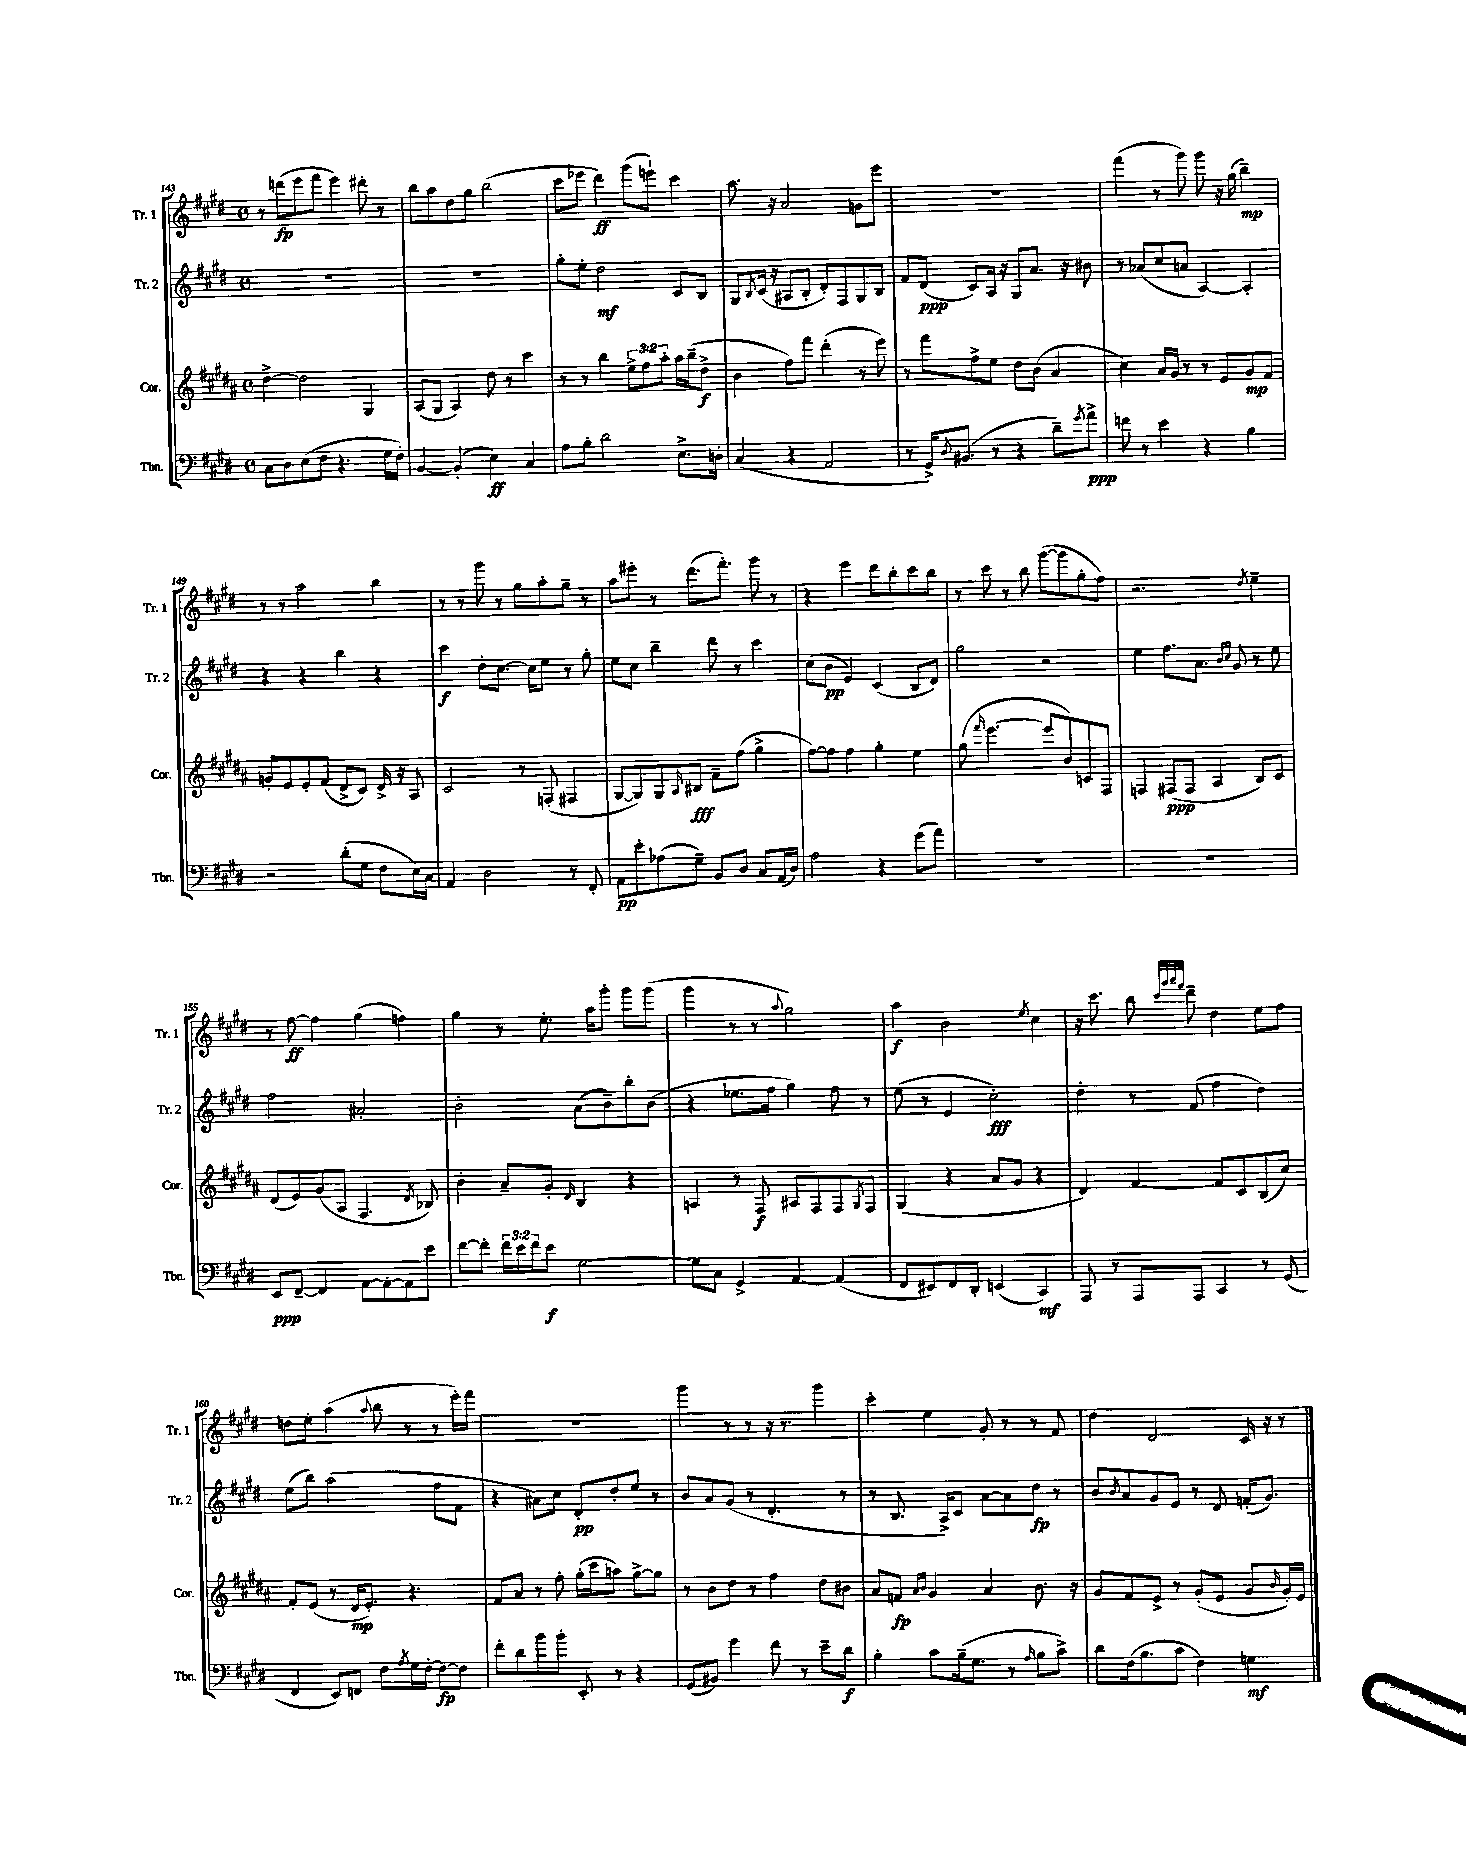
<<
\new StaffGroup <<
\new Staff = "s0" \with { instrumentName = "Tr. 1" shortInstrumentName = "Tr. 1" } {
    \clef treble \key e \major \defaultTimeSignature \time 4/4
    r8 d'''8\fp( e'''8 fis'''8 e'''4) dis'''8-. r8 |
    b''8 a''8 dis''8 gis''8 b''2( |
    cis'''8 ees'''8 dis'''4\ff) gis'''8( e'''8-!) cis'''4 |
    a''8. r16 a'2 g'8 e'''8 |
    R1 |
    fis'''4( r8 gis'''8) gis'''8 r16 gis''16( b''4--\mp) |
    r8 r8 a''2 b''4 |
    r8 r8 gis'''8 r8 gis''8 a''8-. gis''8-- r8 |
    a''8 eis'''8-. r8 dis'''8.( fis'''8.-.) gis'''8 r8 |
    r4 e'''4 dis'''8 b''8-. cis'''8 b''8 |
    r8 cis'''8 r8 b''8 gis'''8~( gis'''8 gis''8-. fis''8) |
    r2. \acciaccatura { dis''8 } e''4-- |
    r8 fis''8~\ff fis''4 gis''4( f''4) |
    gis''4 r8 e''8.-. a''16 gis'''8-. gis'''8 gis'''8( |
    gis'''4 r8 r8 \appoggiatura { a''8 } gis''2) |
    a''4\f b'2 \acciaccatura { e''8 } cis''4 |
    r16 cis'''8. b''8 \grace { cis'''32 gis'''32 a'''32 fis'''32 } dis'''8-- dis''4 e''8 fis''8 |
    d''8 e''8-. a''4( \appoggiatura { a''8 } b''8 r8 r8 e'''16-.) fis'''16 |
    R1 |
    gis'''4 r8 r8 r16 r8. gis'''4 |
    cis'''4-. e''4 gis'8-. r8 r8 fis'8 |
    dis''4 dis'2 cis'16 r16 r8 \bar "|." |
}
\new Staff = "s1" \with { instrumentName = "Tr. 2" shortInstrumentName = "Tr. 2" } {
    \clef treble \key e \major \defaultTimeSignature \time 4/4
    R1 |
    R1 |
    gis''8-. e''8-. dis''2\mf cis'8 b8 |
    gis8 \acciaccatura { b8 } cis'16( r16 ais8 b8-. dis'8-.) fis8 gis8 b8 |
    fis'8 dis'8\ppp( cis'8) a16 r16 gis8 a'8. r16 bis'8 |
    r8 aes'8( cis''8 a'8 a4~) a4-. |
    r4 r4 b''4 r4 |
    cis'''4\f dis''8-. cis''8.~ cis''16 e''8 r8 gis''8-. |
    e''8 cis''8 b''4-- dis'''8 r8 cis'''4 |
    cis''8( b'8\pp e'4) cis'4( b8 dis'8) |
    gis''2 r2 |
    e''4 fis''8. a'8. \grace { b'16 cis''16 } gis'8 r8 e''8 |
    fis''2 ais'2-. |
    b'2-. a'8( b'8--) b''8-. b'8( |
    r4 ees''8. fis''16 gis''4) fis''8 r8 |
    e''8( r8 e'4 cis''2-.\fff) |
    dis''4-. r8 fis'8( fis''4 dis''4) |
    e''8( b''8) a''2( fis''8 fis'8 |
    r4 ais'8) cis''8 dis'8-.\pp dis''8-. e''8 r8 |
    b'8 a'8 gis'8( r8 dis'4.-. r8 |
    r8 b8. a16->) cis'8 a'8~ a'8 dis''8\fp r8 |
    b'8 \acciaccatura { b'8 } a'8 gis'8 e'8 r8 dis'8 f'16-.( gis'8.) \bar "|." |
}
\new Staff = "s2" \with { instrumentName = "Cor." shortInstrumentName = "Cor." } {
    \clef treble \key b \major \defaultTimeSignature \time 4/4 \override Staff.TupletNumber.text = #tuplet-number::calc-fraction-text
    dis''4~-> dis''2 gis4 |
    ais8( gis8 ais4) dis''8 r8 cis'''4 |
    r8 r8 b''4 \tuplet 3/2 { e''8-> fis''8 ais''8-. } ais''16 b''16--( dis''8->\f |
    b'4 fis''8) fis'''8 dis'''4-.( r8 e'''8) |
    r8 fis'''8 fis''8-> e''8 dis''8 b'8( ais'4 |
    cis''4) ais'16 gis'16 r8 r8 e'8 gis'8\mp fis'8 |
    g'8-. e'8 e'8-. fis'8( dis'8-> cis'8) dis'16-> r16 ais8 |
    cis'2 r8 f8-.( fis4 |
    gis8~ gis8) gis8 \grace { ais16 } bis8\fff fis'8-- fis''8( gis''4-> |
    fis''8~) fis''8 fis''4 gis''4-. e''4 |
    gis''8( \grace { fis'''16 } e'''4.~ e'''8 b'8) c'8 fis8 |
    f4 fis8\ppp( fis8 ais4 b8) cis'8 |
    dis'8( e'8) gis'8( ais8 fis4. \acciaccatura { dis'8 } bes8) |
    b'4-. ais'8-- gis'8-. \grace { dis'16 } b4 r4 |
    a4 r8 fis8\f ais8 fis8 fis8 \acciaccatura { gis8 } fis8 |
    gis4( r4 ais'8 gis'8 r4 |
    dis'4) fis'4~ fis'8 cis'8 b8( cis''8) |
    fis'8-. e'8( r8 dis'16\mp e'8.-.) r4. |
    fis'8 ais'8 r8 fis''8-. gis''16-.( cis'''16 a''8) gis''8~-> gis''8 |
    r8 b'8 dis''8 r8 fis''4 dis''8 bis'8 |
    ais'8 f'8\fp \grace { ais'16 b'16 } gis'4 ais'4 b'8. r16 |
    gis'8 fis'8 e'8-> r8 gis'8-.( e'8 gis'8 \grace { b'16 } gis'16-.) e'16 \bar "|." |
}
\new Staff = "s3" \with { instrumentName = "Tbn." shortInstrumentName = "Tbn." } {
    \clef bass \key e \major \defaultTimeSignature \time 4/4 \override Staff.TupletNumber.text = #tuplet-number::calc-fraction-text
    cis8 dis8 e8( fis8 r4. gis16 fis16-.) |
    b,4~ b,4-.( e4\ff) cis4 |
    a8 b8-. dis'2 e8.-> d16-. |
    cis4( r4 a,2 |
    r8 gis,16->) \acciaccatura { dis8 } bis,8.( r8 r4 dis'8--) \acciaccatura { gis'8 } a'8->\ppp |
    f'8 r8 e'4 r4 b4 |
    r2 dis'8-.( gis8 fis8 e16) cis16 |
    a,4 dis2 r8 fis,8-. |
    a,8\pp e'8-. aes8( gis8--) b,8 dis8 cis8 a,16( dis16) |
    a2 r4 gis'8( a'8) |
    R1 |
    R1 |
    e,8\ppp fis,8~-- fis,4 a,8~ a,8~-. a,8 e'8 |
    fis'8~ fis'8-. \tuplet 3/2 { fis'16 e'16 fis'16 } e'8\f gis2~ |
    gis8 cis8 gis,4-> a,4~ a,4( |
    fis,8 eis,8) fis,8 dis,8-. e,4( cis,4\mf) |
    a,,8 r8 a,,8 a,,8 cis,4 r8 gis,8( |
    fis,4 e,8) f,8 fis8 \acciaccatura { a8 } gis16 fis16~-. fis8~\fp fis8 |
    fis'8-. dis'8 b'8 b'8-. e,8-. r8 r4 |
    gis,8( bis,8) gis'4 fis'8 r8 e'8-- dis'8\f |
    b4-. cis'8 b16--( gis8. r8 \grace { a16 } b8 cis'8->) |
    dis'8 fis16( b8. cis'8 fis4) g4\mf \bar "|." |
}
>>
>>
\layout { \context { \Score currentBarNumber = #143 } }
